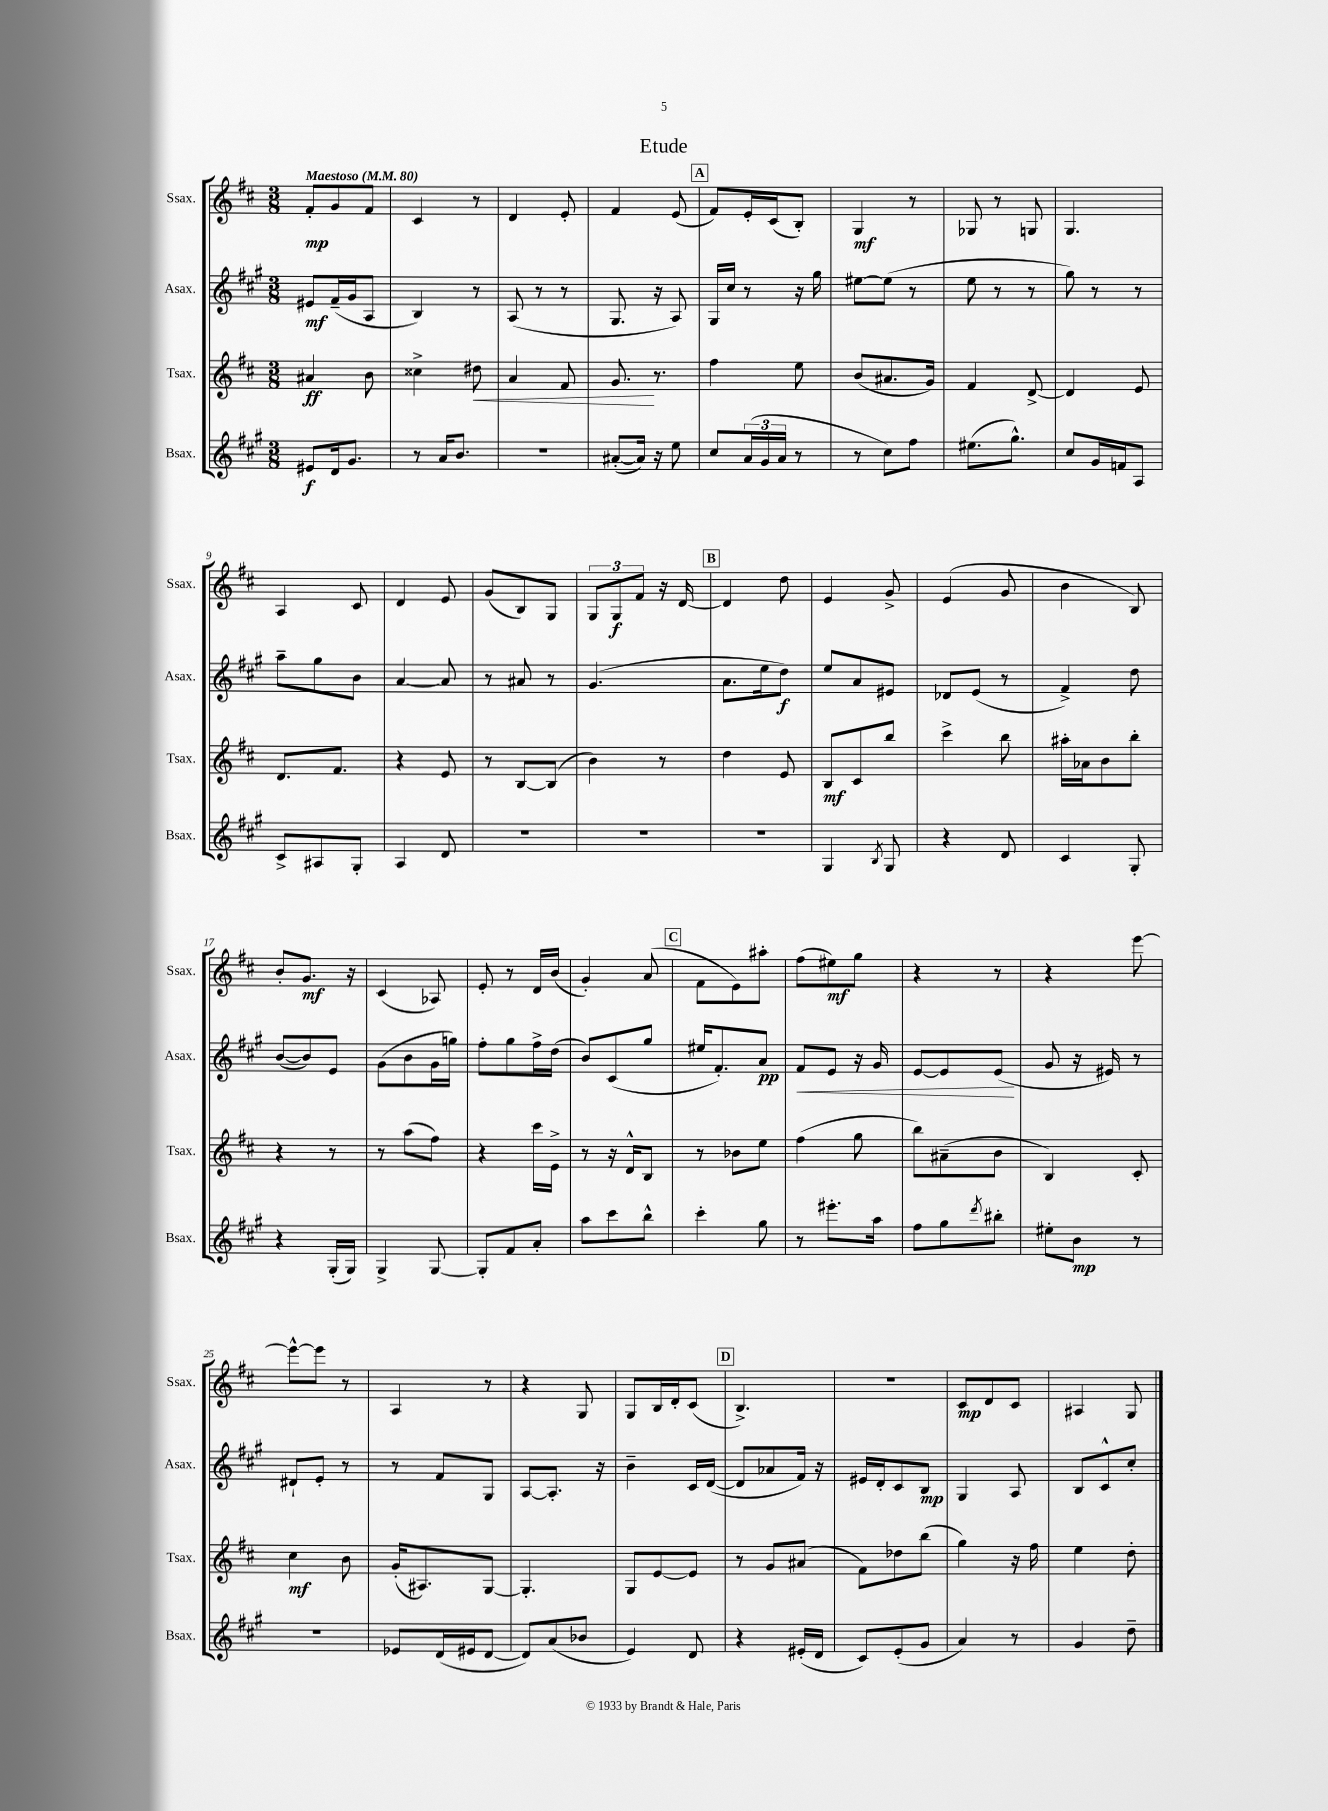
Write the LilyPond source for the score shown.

\header { title = "Etude" }
<<
\new StaffGroup <<
\new Staff = "s0" \with { instrumentName = "Ssax." shortInstrumentName = "Ssax." } {
    \clef treble \key d \major \numericTimeSignature \time 3/8 \tempo "Maestoso" 4 = 80
    fis'8-.\mp g'8 fis'8 |
    cis'4 r8 |
    d'4 e'8-. |
    fis'4 e'8( |
    \mark \markup { \box "A" } fis'8) e'16-. cis'16( b8-.) |
    g4\mf r8 |
    ges8 r8 g8 |
    g4. |
    a4 cis'8 |
    d'4 e'8 |
    g'8( b8) g8 |
    \tuplet 3/2 { g8 g8\f fis'8 } r16 d'16~ |
    \mark \markup { \box "B" } d'4 d''8 |
    e'4 g'8-> |
    e'4( g'8 |
    b'4 b8) |
    b'8-. g'8.\mf r16 |
    cis'4( aes8) |
    e'8-. r8 d'16 b'16( |
    g'4-.) a'8( |
    \mark \markup { \box "C" } fis'8 e'8) ais''8-. |
    fis''8( eis''8\mf) g''8 |
    r4 r8 |
    r4 e'''8~ |
    e'''8~-^ e'''8 r8 |
    a4 r8 |
    r4 g8 |
    g8 b16 d'16-. cis'8( |
    \mark \markup { \box "D" } b4.->) |
    R4. |
    cis'8\mp d'8 cis'8 |
    ais4 g8 \bar "|." |
}
\new Staff = "s1" \with { instrumentName = "Asax." shortInstrumentName = "Asax." } {
    \clef treble \key a \major \numericTimeSignature \time 3/8
    eis'8\mf fis'16--( gis'16 a8 |
    b4) r8 |
    a8( r8 r8 |
    gis8. r16 a8) |
    \mark \markup { \box "A" } gis16 cis''16 r8 r16 gis''16 |
    eis''8~ eis''8( r8 |
    e''8 r8 r8 |
    gis''8) r8 r8 |
    a''8-- gis''8 b'8 |
    a'4~ a'8 |
    r8 ais'8 r8 |
    gis'4.( |
    \mark \markup { \box "B" } a'8. e''16 d''8\f) |
    e''8 a'8 eis'8 |
    des'8 e'8( r8 |
    fis'4->) d''8 |
    b'8~( b'8) e'8 |
    gis'8( b'8 gis'16 g''16) |
    fis''8-. gis''8 fis''16-> d''16( |
    b'8) cis'8( gis''8 |
    \mark \markup { \box "C" } eis''16 fis'8.-.) a'8\pp |
    fis'8\< e'8 r16 gis'16 |
    e'8~ e'8 e'8\!( |
    gis'8 r16 eis'16) r8 |
    dis'8-! e'8-. r8 |
    r8 fis'8 gis8 |
    a8~ a8.-. r16 |
    b'4-- cis'16 d'16~( |
    \mark \markup { \box "D" } d'8 aes'8 fis'16) r16 |
    eis'16 d'16-. cis'8 b8\mp |
    gis4 a8 |
    b8 cis'8-^ cis''8-. \bar "|." |
}
\new Staff = "s2" \with { instrumentName = "Tsax." shortInstrumentName = "Tsax." } {
    \clef treble \key d \major \numericTimeSignature \time 3/8
    ais'4\ff b'8 |
    cisis''4-> dis''8\< |
    a'4 fis'8 |
    g'8.\! r8. |
    \mark \markup { \box "A" } fis''4 e''8 |
    b'8( ais'8. g'16) |
    fis'4 d'8~-> |
    d'4 e'8 |
    d'8. fis'8. |
    r4 e'8 |
    r8 b8~ b8( |
    b'4) r8 |
    \mark \markup { \box "B" } d''4 e'8 |
    b8\mf cis'8 b''8 |
    cis'''4-> b''8 |
    ais''16-. aes'16 b'8 b''8-. |
    r4 r8 |
    r8 a''8( fis''8) |
    r4 cis'''16 e'16-> |
    r8 r16 d'16-^ b8 |
    \mark \markup { \box "C" } r8 bes'8 e''8 |
    fis''4( g''8 |
    b''8) ais'8--( b'8 |
    b4) cis'8-. |
    cis''4\mf b'8 |
    g'16-.( ais8.) g8~ |
    g4.-. |
    g8 e'8~ e'8 |
    \mark \markup { \box "D" } r8 g'8 ais'8( |
    fis'8) des''8 b''8( |
    g''4) r16 fis''16 |
    e''4 d''8-. \bar "|." |
}
\new Staff = "s3" \with { instrumentName = "Bsax." shortInstrumentName = "Bsax." } {
    \clef treble \key a \major \numericTimeSignature \time 3/8
    eis'8\f d'16 gis'8. |
    r8 a'16 b'8. |
    R4. |
    ais'8~-.( ais'16) r16 e''8 |
    \mark \markup { \box "A" } cis''8 \tuplet 3/2 { a'16( gis'16 a'16 } r8 |
    r8 cis''8) fis''8 |
    eis''8.( gis''8.-^) |
    cis''8 gis'16 f'16 a8 |
    cis'8-> ais8 gis8-. |
    a4 d'8 |
    R4. |
    R4. |
    \mark \markup { \box "B" } R4. |
    gis4 \acciaccatura { b8 } gis8 |
    r4 d'8 |
    cis'4 gis8-. |
    r4 gis16-.( gis16) |
    gis4-> gis8~ |
    gis8-. fis'8 a'8-. |
    a''8 cis'''8 b''8-^ |
    \mark \markup { \box "C" } cis'''4-. gis''8 |
    r8 eis'''8.-. a''16 |
    fis''8 gis''8 \acciaccatura { d'''8 } bis''8-. |
    eis''8-. b'8\mp r8 |
    R4. |
    ees'8 d'16( eis'16 d'8~ |
    d'8) a'8( bes'8 |
    e'4) d'8 |
    \mark \markup { \box "D" } r4 eis'16-.( d'16 |
    cis'8) e'8-.( gis'8 |
    a'4) r8 |
    gis'4 d''8-- \bar "|." |
}
>>
>>
